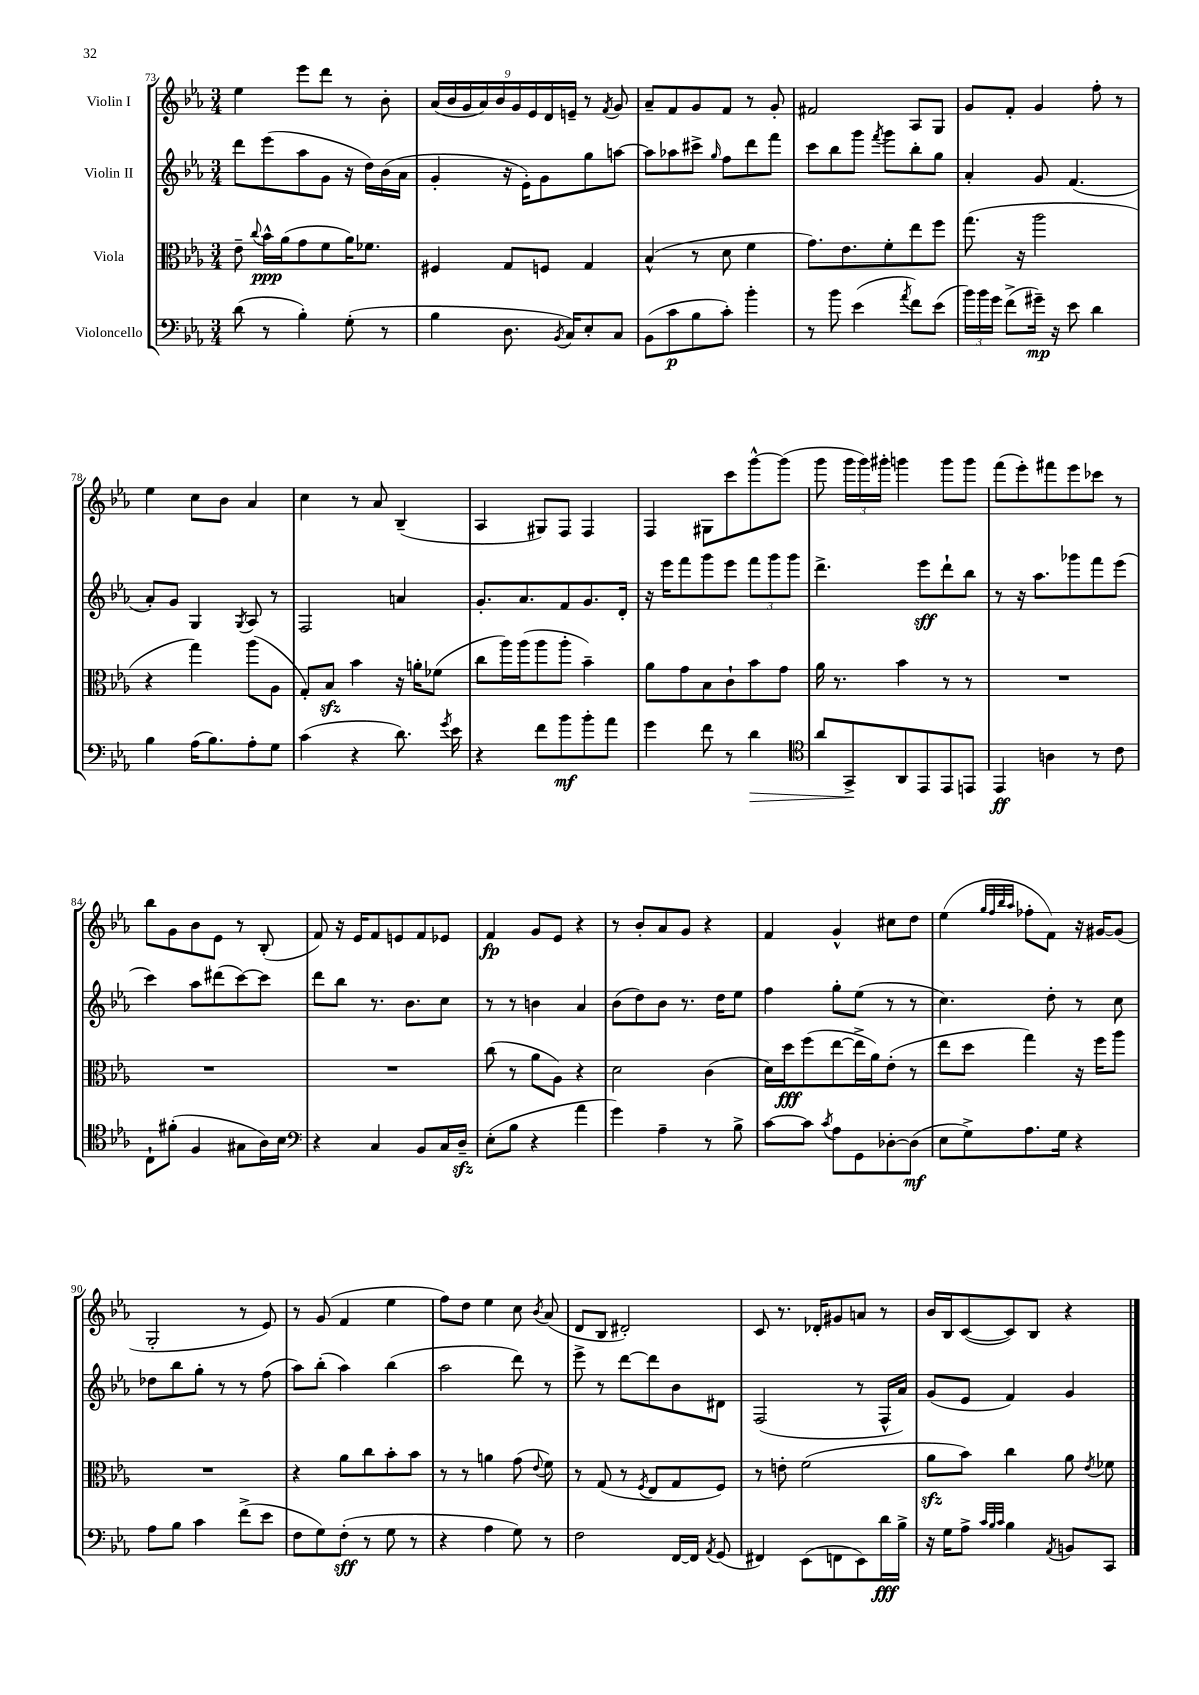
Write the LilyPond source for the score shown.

<<
\new StaffGroup <<
\new Staff = "s0" \with { instrumentName = "Violin I" } {
    \clef treble \key ees \major \numericTimeSignature \time 3/4
    \autoBeamOff ees''4 ees'''8[ d'''8] r8 bes'8-. |
    \tuplet 9/8 { aes'16[( bes'16 g'16 aes'16) bes'16 g'16 ees'16 d'16 e'16]-- } r8 \acciaccatura { f'8 } g'8 |
    aes'8[-- f'8 g'8 f'8] r8 g'8-. |
    fis'2 aes8[ g8] |
    g'8[ f'8]-. g'4 f''8-. r8 |
    ees''4 c''8[ bes'8] aes'4 |
    c''4 r8 aes'8 bes4--( |
    aes4 gis8[) f8] f4 |
    f4 gis8[ c'''8 g'''8~-^ g'''8]( |
    g'''8 \tuplet 3/2 { g'''16[ g'''16) gis'''16]-. } g'''4 g'''8[ g'''8] |
    f'''8[( ees'''8-.) fis'''8 ees'''8 ces'''8] r8 |
    bes''8[ g'8 bes'8 ees'8] r8 bes8-.( |
    f'8) r16 ees'16[ f'8 e'8 f'8 ees'8] |
    f'4\fp g'8[ ees'8] r4 |
    r8 bes'8[-. aes'8 g'8] r4 |
    f'4 g'4-^ cis''8[ d''8] |
    ees''4( \grace { g''32[ f''32 bes''32 aes''32] } fes''8[-. f'8]) r16 gis'16[~ gis'8]( |
    g2-. r8 ees'8) |
    r8 g'8( f'4 ees''4 |
    f''8[) d''8] ees''4 c''8 \acciaccatura { bes'8 } aes'8( |
    d'8[ bes8] dis'2-.) |
    c'8 r8. des'16[-. gis'8 a'8] r8 |
    bes'16[ bes16 c'8~( c'8) bes8] r4 \bar "|." |
}
\new Staff = "s1" \with { instrumentName = "Violin II" } {
    \clef treble \key ees \major \numericTimeSignature \time 3/4
    \autoBeamOff d'''8[ ees'''8( aes''8 g'8] r16 d''16[) bes'16( aes'16] |
    g'4-. r16 ees'16[-.) g'8 g''8 a''8]~ |
    a''8[ aes''8 cis'''8]-> \grace { g''16 } f''8[ d'''8 f'''8] |
    c'''8[ bes''8 g'''8] \acciaccatura { f'''8 } g'''8[ bes''8-. g''8] |
    aes'4-. g'8 f'4.( |
    aes'8[-.) g'8] g4 \acciaccatura { g8 } aes8 r8 |
    f2 a'4 |
    g'8.[-. aes'8. f'8 g'8. d'16]-. |
    r16 ees'''16[ f'''8 g'''8 ees'''8] \tuplet 3/2 { f'''8[ g'''8 g'''8] } |
    d'''4.-> ees'''8[\sff d'''8-! bes''8] |
    r8 r16 aes''8.[ ges'''8 f'''8 ees'''8]( |
    c'''4) aes''8[ dis'''8( c'''8~) c'''8] |
    d'''8[ bes''8] r8. bes'8.[ c''8] |
    r8 r8 b'4 aes'4 |
    bes'8[( d''8) bes'8] r8. d''16[ ees''8] |
    f''4 g''8[-. ees''8]( r8 r8 |
    c''4.) d''8-. r8 c''8 |
    des''8[ bes''8 g''8]-. r8 r8 f''8( |
    aes''8[) bes''8]-.( aes''4) bes''4( |
    aes''2 d'''8) r8 |
    ees'''8-> r8 d'''8[~ d'''8 bes'8 dis'8] |
    f2( r8 f16[-^ aes'16]) |
    g'8[( ees'8] f'4) g'4 \bar "|." |
}
\new Staff = "s2" \with { instrumentName = "Viola" } {
    \clef alto \key ees \major \numericTimeSignature \time 3/4
    \autoBeamOff ees'8-- \appoggiatura { c''8 } bes'16[-^\ppp aes'16( g'8 f'8 aes'16) fes'8.] |
    fis4 g8[ f8] g4 |
    bes4-^( r8 d'8 f'4 |
    g'8.[) ees'8. f'8-. ees''8 f''8] |
    g''8.( r16 aes''2 |
    r4 g''4) aes''8[( aes8] |
    g8[-.) bes8]\sfz bes'4 r16 a'16[-. fes'8]( |
    c''8[ aes''16) aes''16( aes''8 aes''8]-. bes'4--) |
    aes'8[ g'8 bes8 c'8-! bes'8 g'8] |
    aes'16 r8. bes'4 r8 r8 |
    R2. |
    R2. |
    R2. |
    c''8( r8 aes'8[ aes8]) r4 |
    d'2 c'4( |
    d'16[) d''16\fff f''8( ees''8~ ees''16-> aes'16) ees'8]-.( r8 |
    ees''8[ d''8] g''4) r16 f''16[ aes''8] |
    R2. |
    r4 aes'8[ c''8 bes'8-. bes'8] |
    r8 r8 a'4 g'8( \appoggiatura { ees'8 } f'8) |
    r8 g8( r8 \acciaccatura { f8 } ees8[ g8 f8]) |
    r8 e'8-. f'2( |
    aes'8[\sfz bes'8]) c''4 aes'8 \acciaccatura { ees'8 } fes'8 \bar "|." |
}
\new Staff = "s3" \with { instrumentName = "Violoncello" } {
    \clef bass \key ees \major \numericTimeSignature \time 3/4
    \autoBeamOff d'8( r8 bes4-.) g8-.( r8 |
    bes4 d8. \acciaccatura { bes,8 } c16[) ees8-. c8] |
    bes,8[( c'8\p bes8 c'8]-.) bes'4-. |
    r8 bes'8 ees'4( \acciaccatura { aes'8 } f'8[) ees'8]( |
    \tuplet 3/2 { bes'16[) bes'16 g'16] } f'8[->( gis'16]--\mp) r16 ees'8 d'4 |
    bes4 aes16[( bes8.) aes8-. g8] |
    c'4( r4 d'8.) \acciaccatura { g'8 } ees'16 |
    r4 f'8[ bes'8\mf bes'8-. aes'8] |
    g'4 f'8 r8 d'4\> |
    \clef tenor aes'8[ g,8->\! aes,8 ees,8 ees,8 e,8] |
    ees,4\ff a4 r8 c'8 |
    c8[-! fis'8]-.( f4 gis8[ aes16) bes16] |
    \clef bass r4 c4 bes,8[ c16 d16]--\sfz |
    ees8[-.( bes8] r4 aes'4 |
    g'4) aes4-- r8 bes8-> |
    c'8[~ c'8] \acciaccatura { c'8 } aes8[ g,8 des8~-. des8]\mf( |
    ees8[ g8->) aes8. g16] r4 |
    aes8[ bes8] c'4 f'8[->( ees'8] |
    f8[ g8) f8]-.\sff( r8 g8 r8 |
    r4 aes4 g8) r8 |
    f2 f,16[~ f,16] \acciaccatura { aes,8 } g,8( |
    fis,4) ees,8[( f,8 ees,8) d'16\fff bes16]-> |
    r16 g16[ aes8]-> \grace { c'32[ bes32 c'32] } bes4 \acciaccatura { aes,8 } b,8[ c,8] \bar "|." |
}
>>
>>
\layout { \context { \Score currentBarNumber = #73 } }
